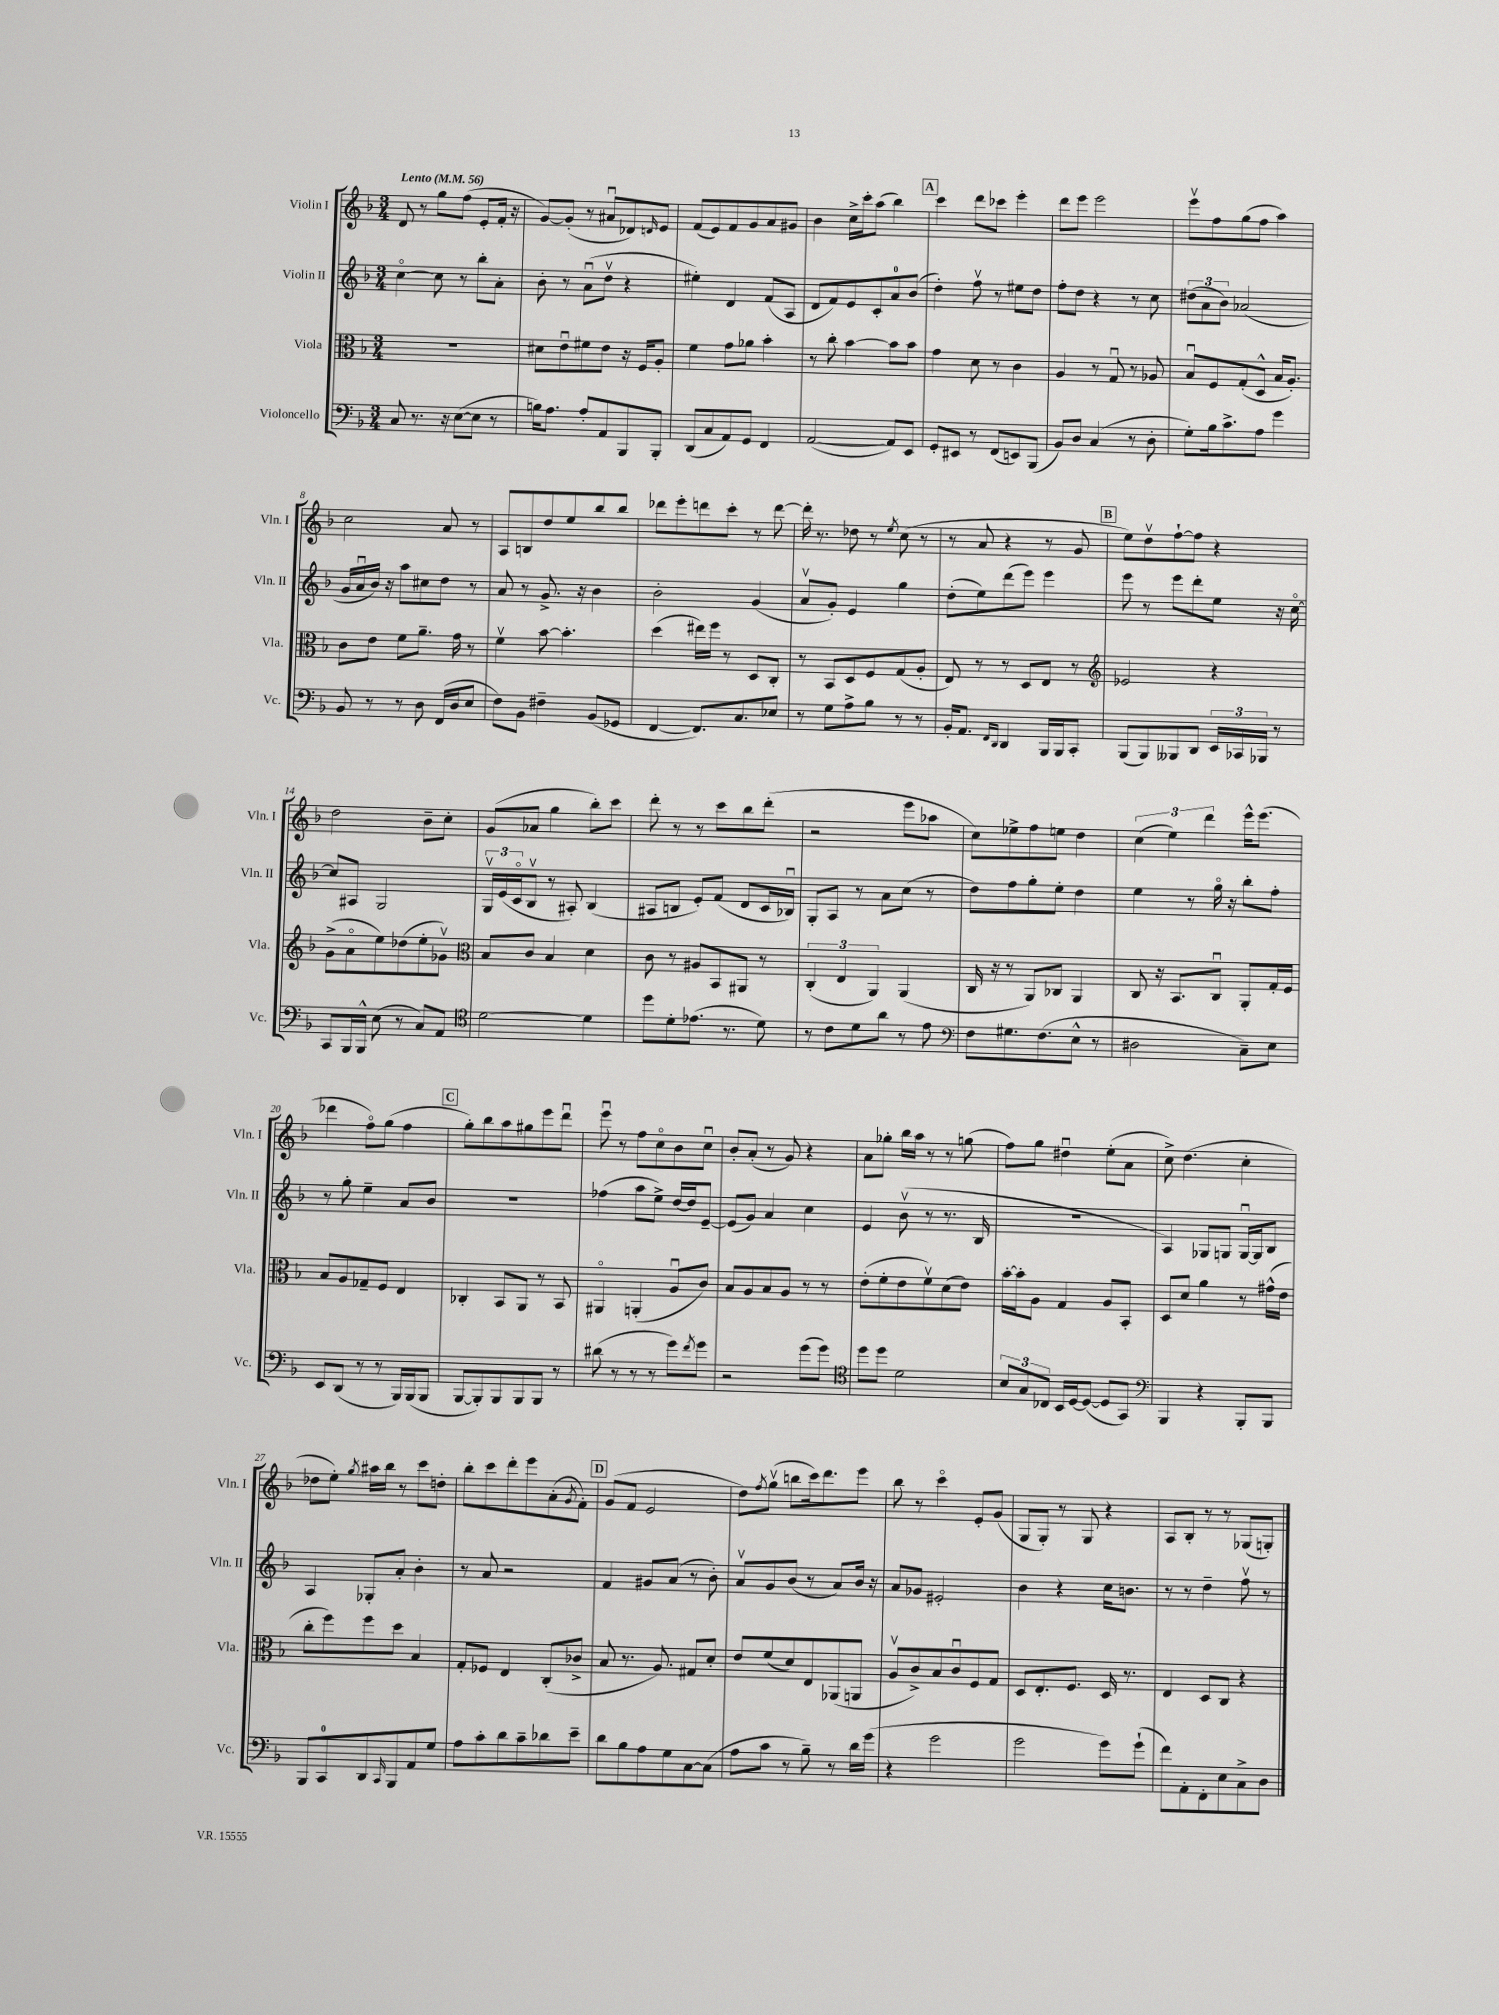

**kern	**kern	**kern	**kern
*part4	*part3	*part2	*part1
*staff4	*staff3	*staff2	*staff1
*I"Violoncello	*I"Viola	*I"Violin II	*I"Violin I
*I'Vc.	*I'Vla.	*I'Vln. II	*I'Vln. I
*clefF4	*clefC3	*clefG2	*clefG2
*k[b-]	*k[b-]	*k[b-]	*k[b-]
*M3/4	*M3/4	*M3/4	*M3/4
*MM56	*MM56	*MM56	*MM56
=1	=1	=1	=1
!	!	!	!LO:TX:a:B:t=Lento
8C/	2.r	[4cc\	8d/
8.r	.	.	8r
.	.	8cc\]	8gg\L
16r	.	.	.
([8E\L	.	8r	(8ff\J
8E\J]	.	8bb-'\L	8e'/L
8r	.	8a'\J	16f'/Jk
.	.	.	16r
=2	=2	=2	=2
16Bn\KL)	8d#X\L	8b-'\	[8g/L)
8.A\J	.	.	.
.	8eu\	8r	(8g'/J]
8A'/L	8f#X\	(8au\L	8r
8AA/	8e\J	8ddv\J	8a#Xu/L
8BBB-/	16r	4r	8d-X/)
.	16F/KL	.	.
.	.	.	16qqdn/
8BBB-'/J	8A'/J	.	8e/J
=3	=3	=3	=3
(8DD/L	4f\	4ee#X'\)	(8f/L
8C/	.	.	8e/)
8AA/)	8g\L	4d/	8f/
8GG/J	8a-X\J	.	8g/
4FF/	4b-'\	(8f/L	8a/
.	.	8A/J	8g#X/J
=4	=4	=4	=4
([2AA/	8r	8d/L	4b-\
.	8cc'\	8f/)	.
.	[4b-\	8e/	16cc^\LL
.	.	.	16ccc'\J
.	.	8c'/	(8aa\J
8AA/L])	8b-\L]	8a/	4bb-\)
8EE/J	8b-\J	(8b-/J	.
!!LO:REH:place=s1:t=A
=5	=5	=5	=5
8GG'/L	4g\	4dd'\)	4ccc\
8EE#X/J	.	.	.
8r	8d\	8ffv\	8ddd\L
(8FF/L	8r	8r	8ccc-X\J
8EEn/)	4c\	8ee#X\L	4eee'\
(8BBB-/J	.	8dd\J	.
=6	=6	=6	=6
8BB-/L)	4A/	8ff'\L	8ddd\L
8D/J	.	8dd\J	8eee\J
(4C/	8r	4r	2eee\
.	8Gu/	.	.
8r	8r	8r	.
8D'\	8A-X/	8cc\	.
=7	=7	=7	=7
8G'\L)	8B-u/L	(12dd#X\L	8eeev\L
.	.	12a\	.
16B-\k	8F/	.	8ff\
.	.	12b-\J)	.
8.c^\	.	.	.
.	(8G'/	(2a-X/	(8gg\
8A\J	8D^^/J	.	8ff\J
4g\	16B-/KL	.	4aa\)
.	8.A'/J)	.	.
!!LO:LB:g=z
=8	=8	=8	=8
8BB-/	8c\L	16g/LL	2cc\
.	.	16au/	.
8r	8e\J	16b-/JJ)	.
.	.	16r	.
8r	8f\L	8aa\L	.
8D\	8.a~\J	8cc#X\	.
(16FF/LL	.	8dd\J	8a/
16D/J	16g\	.	.
8E/J	8r	8r	8r
=9	=9	=9	=9
8F\L)	4fv\	8a/	8A/L
8BB-\J	.	8r	8Bn/
4F#X~\	[8b-\	8.g^/	8dd/
.	4.b-'\]	.	8ee/
.	.	16r	.
(8BB-/L	.	4b-\	8bb-/
8GG-X/J	.	.	8bb-/J
=10	=10	=10	=10
[4FF/	(4dd\	2b-'\	8ddd-X\L
.	.	.	8eee'\
8.FF/L])	16ee#X\LL)	.	8dddn\
.	16ff\JJ	.	.
.	8r	.	8ccc'\J
8.C/	.	.	.
.	8D/L	(4g/	8r
8E-X/J	8C'/J	.	[8ddd\
=11	=11	=11	=11
8r	8r	8av/L	16ddd'\]
.	.	.	8.r
8G\L	8BB-/L	8g'/J)	.
8A^\	8D/	4e/	8dd-X\
8B-\J	8F/	.	8r
.	.	.	8qee/
8r	(8G/	4gg\	(8cc\
8r	8A'/J	.	8r
=12	=12	=12	=12
16BB-'/KL	8E/)	(8dd'\L	8r
8.AA/J	.	.	.
.	8r	8ee\)	8a/
16qqFF/LL	.	.	.
16qqDD/JJ	.	.	.
4DD/	8r	(8ddd\	4r
.	8D/L	8eee\J)	.
16BBB-/LL	8E/J	4eee\	8r
16BBB-/J	.	.	.
8CC'/J	8r	.	8g/
!!LO:REH:place=s1:t=B
=13	=13	=13	=13
*	*clefG2	*	*
(8BBB-/L	2e-X/	8eee\	8ee\L)
8BBB-/)	.	8r	8ddv\
8BBB--X/	.	8eee\L	[8ff`\
8DD/J	.	8ddd'\	8ff\J]
24EE/LL	4r	8ee\J	4r
24CC-X/	.	.	.
24BBB-X/JJ	.	.	.
8r	.	16r	.
.	.	[16cc\	.
!!LO:LB:g=z
=14	=14	=14	=14
8CC/L	(8g^\L	8cc/L]	2dd\
16BBB-/L	8a\	8A#X/J	.
16BBB-^^/JJ	.	.	.
(8E\	8ee\)	2G/	.
8r	(8dd-X\	.	.
8C/L)	8ee'\	.	8b-~\L
8AA/J	8g-Xv\J)	.	8cc'\J
=15	=15	=15	=15
*clefC4	*clefC3	*	*
[2d\	8B-/L	24Gv/LL	(8g/L
.	.	(24e/	.
.	.	24c/J	.
.	8c/J	8B-v/J	8a-X/J
.	4B-/	8r	4gg\
.	.	8A#X'/)	.
4d\]	4d\	(4B-/	8bb-'\L)
.	.	.	8ccc\J
=16	=16	=16	=16
8dd\L	8c\	8A#X/L	8ddd'\
8d'\	8r	8Bn/J	8r
(8.e-X\J	8A#X/L	8e'/L)	8r
.	8BB-/	(8f/J	8ccc\L
8.r	.	.	.
.	8AA#X/J	8d/L	8bb-\
8d\)	8r	16c/L	(8ddd'\J
.	.	16B-Xu/JJ)	.
=17	=17	=17	=17
8r	(6C'/	8G'/L	2r
8c\L	.	8A/J	.
.	6E/	.	.
8d\	.	8r	.
.	6AA/)	.	.
8a\J	.	8a\L	.
8r	(4AA/	(8cc\J	8eee\L
8e\	.	8r	8aa-X\J
=18	=18	=18	=18
*clefF4	*	*	*
8F\L	16C/	8dd\L)	8cc\L)
.	16r	.	.
8.G#X\	8r	8ff\	8ee-X^\
.	8AA/L)	8gg'\	8ff\
(8.F\	.	.	.
.	8C-X/J	8ee'\J	8een\J
8E^^\J	4AA/	4dd\	4dd\
8r	.	.	.
=19	=19	=19	=19
2D#X\	8C/	4ee\	(6cc\
.	16r	.	.
.	.	.	6ee\)
.	8.BB-/L	.	.
.	.	8r	.
.	.	.	6ddd\
.	8Cu/J	16gg\	.
.	.	16r	.
8C~\L)	8AA'/L	8bb-'\L	16eee^^\KL
.	.	.	(8.eee\J
8E\J	16G'/L	8ff'\J	.
.	16F/JJ	.	.
!!LO:LB:g=z
=20	=20	=20	=20
8EE/L	8B-/L	8r	4ddd-X\
(8DD/J	8A/	8gg'\	.
8r	8G-X~/	4ee~\	8ff\L)
8r	8F/J	.	(8gg\J
16BBB-/LL)	4E/	8a/L	4ff\
(16BBB-/J	.	.	.
8BBB-/J	.	8b-/J	.
!!LO:REH:place=s1:t=C
=21	=21	=21	=21
[8BBB-/L	4C-X'/	2.r	8gg'\L)
8BBB-'/])	.	.	8bb-\
8BBB-/	8BB-/L	.	8aa\
8BBB-/	8AA/J	.	8gg#X\
8BBB-/J	8r	.	8eee\
8r	8BB-/	.	8dddu\J
=22	=22	=22	=22
(8d#X\	4AA#X/	(4ff-X\	8eeeu\
8r	.	.	8r
8r	(4AAn'/	8aa\L	8ff\L
8r	.	8ee^\J)	8cc\
8g\L)	8Au/L	[16dd/LL	8b-\
.	.	16dd/J]	.
8qf/	.	.	.
8g\J	8c/J)	[8e~/J	8ccu\J
=23	=23	=23	=23
2r	8B-/L	(8e/L]	8b-'/L
.	8A/	8g/J)	(8a'/J
.	8B-/	4a/	8r
.	8A/J	.	8g/)
(8g\L	8r	4cc\	4r
8g\J)	8r	.	.
=24	=24	=24	=24
*clefC4	*	*	*
8dd\L	(8e'\L	4e/	8a\L
8dd\J	8f'\	.	8gg-X'\J
2d\	8e\	(8b-v\	16bb-\LL
.	.	.	16aa\JJ
.	8fv\)	8r	8r
.	(8d\	8.r	8r
.	8e\J)	.	(8ggn\
.	.	16B-/	.
=25	=25	=25	=25
12B-/L	[16b-'\LL	2.r	8ff\L)
.	16b-'\J]	.	.
12G/	.	.	.
.	8A\J	.	8gg\J
12C-X/J	.	.	.
16BB-/LL	4G/	.	4dd#Xu\
[16D/J	.	.	.
(8D/J_	.	.	.
8D/L]	8A/L	.	(8ee'\L
8GG/J)	8BB-'/J	.	8a\J
=26	=26	=26	=26
*clefF4	*	*	*
4BBB-/	8D/L	4A/)	8cc^\)
.	8d/J	.	(4.dd\
4r	4a\	8G-X/L	.
.	.	8Gn/J	.
8BBB-'/L	8r	[16Gu/LL	4cc'\
.	.	16G/J]	.
8BBB-/J	(16g#X^^\LL	8B-/J	.
.	16e\JJ	.	.
!!LO:LB:g=z
=27	=27	=27	=27
8BBB-/L	8cc'\L	4A/	8dd-X\L
8CC/	8ff\)	.	8ee'\J)
.	.	.	8qgg/
8DD/	8ff\	8G-X'/L	16aa#X\LL
.	.	.	16bb-\JJ
16qqCC/	.	.	.
8BBB-/	8dd\J	8a'/J	8r
8AA/	4B-/	4b-'\	8ccc\L
8G/J	.	.	8ddn'\J
=28	=28	=28	=28
8A\L	8G'/L	8r	8bb-'\L
8c'\	8F-X/J	8a/	8ccc\
8d\	4E/	2r	8ddd'\
8c~\	.	.	8eee\
8d-X\	(8C'/L	.	(8a'\
.	.	.	8qg/
8e~\J	8c-X^/J	.	8f'\J)
!!LO:REH:place=s1:t=D
=29	=29	=29	=29
8d\L	8B-/	4f/	(8g/L
8B-\	8.r	.	8f/J
8A\	.	8g#X/L	2e/
.	8.A/)	.	.
8G\	.	(8a/J	.
[8C\	8G#X/L	8r	.
(8C\J]	8d'/J	8b-'\)	.
=30	=30	=30	=30
8A\L	8e/L	8av/L	8dd\L)
.	.	.	8qff/
8c\J	(8f/	8g/	(8ggv\J
8r	8d/)	(8b-/J	8bbn\L
8B-~\)	8E/	8r	16ccc\k)
.	.	.	8.ddd\
8r	(8AA-X/	8a/L)	.
16d\LL	8AAn/J	16b-/Jk	8eee\J
(16g\JJ	.	16r	.
=31	=31	=31	=31
4r	8Av/L	8a/L	8bb-\
.	8c^/)	8g-X/J	8r
2g\	8B-/	2e#X'/	4ccc\
.	8cu/	.	.
.	8F/	.	8e'/L
.	8G/J	.	(8g/J
=32	=32	=32	=32
2g\	8D/L	4b-\	8G/L
.	8.E'/	.	8G'/J)
.	.	4r	8r
.	8.F/J	.	.
.	.	.	8G/
8g\L)	16D/	16cc\KL	4r
.	8.r	8.bn\J	.
(8g`\J	.	.	.
=33	=33	=33	=33
8f\L)	4E/	8r	8A/L
8AA'\	.	8r	8B-'/J
8FF'\	8D/L	4dd~\	8r
8E\	8C/J	.	8r
8C^\	4r	8ffv\	(8G-X/L
8D\J	.	8r	8Gn'/J)
==	==	==	==
*-	*-	*-	*-
